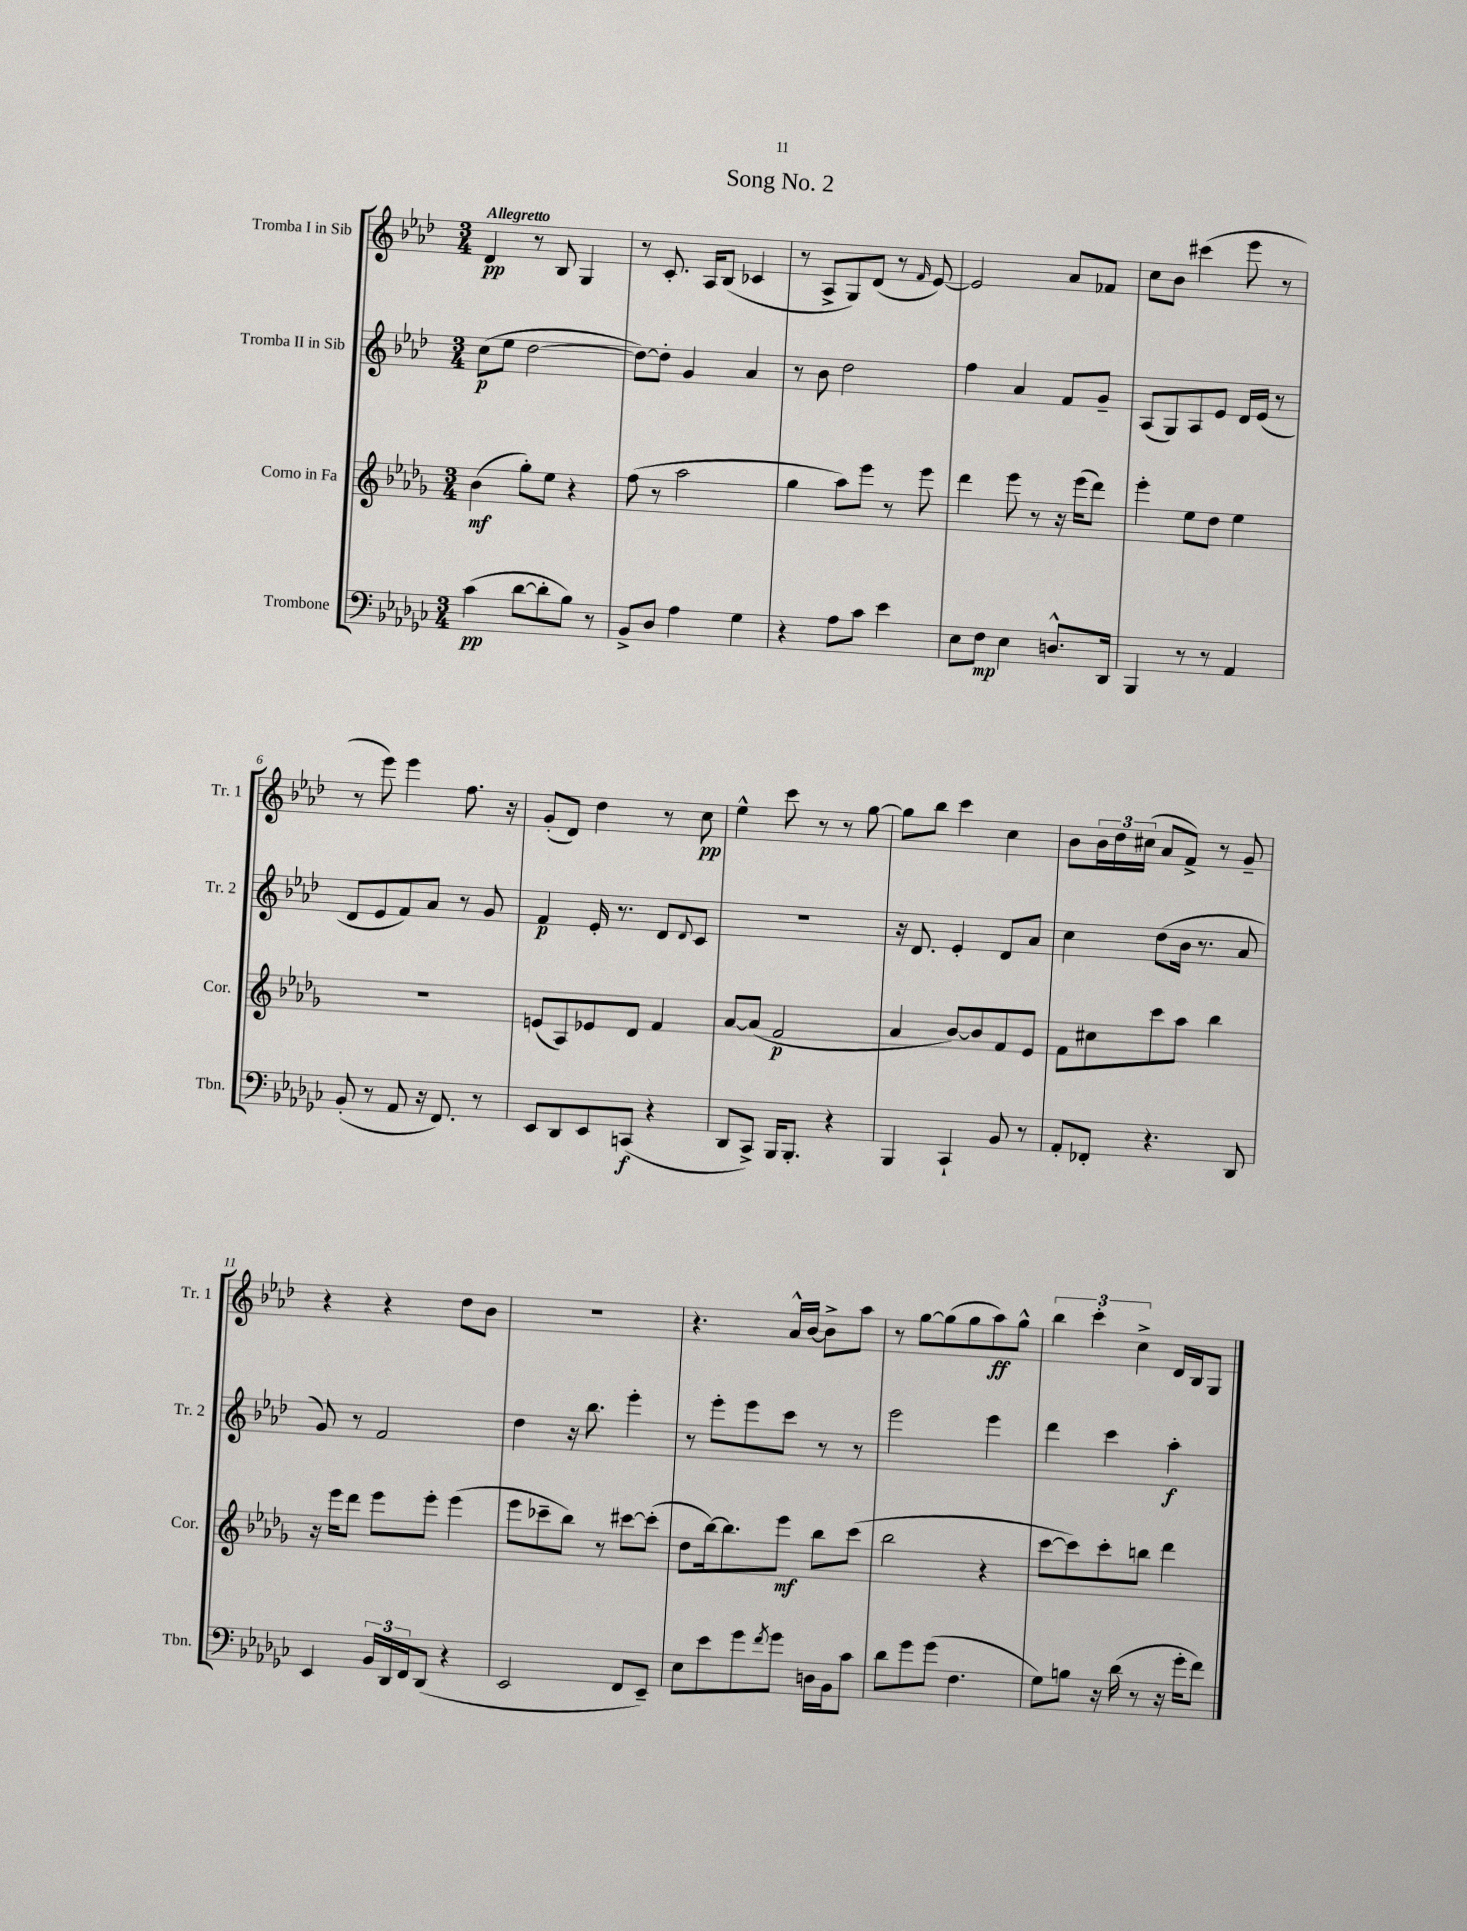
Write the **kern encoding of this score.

**kern	**dynam	**kern	**dynam	**kern	**dynam	**kern	**dynam
*part4	*part4	*part3	*part3	*part2	*part2	*part1	*part1
*staff4	*staff4	*staff3	*staff3	*staff2	*staff2	*staff1	*staff1
*I"Trombone	*	*I"Corno in Fa	*	*I"Tromba II in Sib	*	*I"Tromba I in Sib	*
*I'Tbn.	*	*I'Cor.	*	*I'Tr. 2	*	*I'Tr. 1	*
*clefF4	*	*clefG2	*	*clefG2	*	*clefG2	*
*k[b-e-a-d-g-c-]	*	*k[b-e-a-d-g-]	*	*k[b-e-a-d-]	*	*k[b-e-a-d-]	*
*M3/4	*	*M3/4	*	*M3/4	*	*M3/4	*
=1	=1	=1	=1	=1	=1	=1	=1
!	!	!	!	!	!	!LO:TX:a:B:t=Allegretto	!
(4c-\	pp	(4b-\	mf	(8cc\L	p	4d-/	pp
.	.	.	.	8ee-\J	.	.	.
[8d-\L	.	8gg-'\L)	.	[2dd-\	.	8r	.
8d-'\]	.	8ee-\J	.	.	.	8B-/	.
8B-\J)	.	4r	.	.	.	4G/	.
8r	.	.	.	.	.	.	.
=2	=2	=2	=2	=2	=2	=2	=2
8BB-^/L	.	(8ff\	.	8dd-\L_)	.	8r	.
8D-/J	.	8r	.	8dd-'\J]	.	8.c'/	.
4A-\	.	2aa-\	.	4g/	.	.	.
.	.	.	.	.	.	16A-/KL	.
.	.	.	.	.	.	(8B-/J	.
4G-\	.	.	.	4a-/	.	4c-X/	.
=3	=3	=3	=3	=3	=3	=3	=3
4r	.	4gg-\	.	8r	.	8r	.
.	.	.	.	8b-\	.	8A-^/L	.
8A-\L	.	8aa-\L)	.	2dd-\	.	8G/)	.
8c-\J	.	8eee-\J	.	.	.	(8d-/J	.
4e-\	.	8r	.	.	.	8r	.
.	.	.	.	.	.	16qqf/	.
.	.	8eee-\	.	.	.	[8e-/)	.
=4	=4	=4	=4	=4	=4	=4	=4
8E-\L	.	4ddd-\	.	4ff\	.	2e-/]	.
8F\J	mp	.	.	.	.	.	.
4E-\	.	8eee-\	.	4a-/	.	.	.
.	.	8r	.	.	.	.	.
8.Dn^^/L	.	16r	.	8f/L	.	8a-/L	.
.	.	(16eee-\KL	.	.	.	.	.
.	.	8ddd-\J)	.	8g~/J	.	8f-X/J	.
16DD-/Jk	.	.	.	.	.	.	.
=5	=5	=5	=5	=5	=5	=5	=5
4BBB-/	.	4eee-'\	.	(8A-/L	.	8cc\L	.
.	.	.	.	8G/)	.	8b-\J	.
8r	.	8ee-\L	.	8A-/	.	(4ccc#X\	.
8r	.	8dd-\J	.	8e-/J	.	.	.
4AA-/	.	4ee-\	.	16d-/LL	.	8eee-\	.
.	.	.	.	(16e-/JJ	.	.	.
.	.	.	.	8r	.	8r	.
!!LO:LB:g=z
=6	=6	=6	=6	=6	=6	=6	=6
(8BB-'/	.	2.r	.	8d-/L	.	8r	.
8r	.	.	.	8e-/	.	8eee-\)	.
8AA-/	.	.	.	8f/)	.	4eee-\	.
16r	.	.	.	8a-/J	.	.	.
8.FF/)	.	.	.	.	.	.	.
.	.	.	.	8r	.	8.ff\	.
8r	.	.	.	8g/	.	.	.
.	.	.	.	.	.	16r	.
=7	=7	=7	=7	=7	=7	=7	=7
8EE-/L	.	(8en/L	.	4f/	p	(8g'/L	.
8DD-/	.	8A-/)	.	.	.	8d-/J)	.
8EE-/	.	8e-X/	.	16e-'/	.	4dd-\	.
.	.	.	.	8.r	.	.	.
(8CCn/J	f	8d-/J	.	.	.	.	.
4r	.	4f/	.	8d-/L	.	8r	.
.	.	.	.	8qqd-/	.	.	.
.	.	.	.	8c/J	.	8cc\	pp
=8	=8	=8	=8	=8	=8	=8	=8
8DD-/L	.	[8a-/L	.	2.r	.	4ee-^^\	.
8CC-^/J)	.	(8a-/J]	.	.	.	.	.
16BBB-/KL	.	2f/	p	.	.	8ccc\	.
8.BBB-'/J	.	.	.	.	.	.	.
.	.	.	.	.	.	8r	.
4r	.	.	.	.	.	8r	.
.	.	.	.	.	.	[8gg\	.
=9	=9	=9	=9	=9	=9	=9	=9
4BBB-/	.	4a-/	.	16r	.	8gg\L]	.
.	.	.	.	8.d-/	.	.	.
.	.	.	.	.	.	8bb-\J	.
4CC-`/	.	[8b-/L)	.	4e-'/	.	4ccc\	.
.	.	8b-/]	.	.	.	.	.
8BB-/	.	8f/	.	8d-/L	.	4cc\	.
8r	.	8e-/J	.	8a-/J	.	.	.
=10	=10	=10	=10	=10	=10	=10	=10
8AA-'/L	.	8f\L	.	4cc\	.	8b-\L	.
8FF-X'/J	.	8cc#X\	.	.	.	24b-\L	.
.	.	.	.	.	.	24dd-\	.
.	.	.	.	.	.	(24cc#X\JJ	.
4.r	.	8ccc\	.	(8dd-\L	.	8a-/L	.
.	.	8aa-\J	.	16b-\Jk	.	8f^/J)	.
.	.	.	.	8.r	.	.	.
.	.	4bb-\	.	.	.	8r	.
8DD-/	.	.	.	8a-/	.	8g~/	.
!!LO:LB:g=z
=11	=11	=11	=11	=11	=11	=11	=11
4EE-/	.	16r	.	8g/)	.	4r	.
.	.	16eee-\KL	.	.	.	.	.
.	.	8ddd-\J	.	8r	.	.	.
24BB-/LL	.	8eee-\L	.	2f/	.	4r	.
24DD-/	.	.	.	.	.	.	.
24FF/J	.	.	.	.	.	.	.
(8DD-/J	.	8eee-'\J	.	.	.	.	.
4r	.	(4eee-\	.	.	.	8dd-\L	.
.	.	.	.	.	.	8b-\J	.
=12	=12	=12	=12	=12	=12	=12	=12
2EE-/	.	8eee-\L	.	4dd-\	.	2.r	.
.	.	8ccc-X~\	.	.	.	.	.
.	.	8bb-\J)	.	16r	.	.	.
.	.	.	.	8.bb-\	.	.	.
.	.	8r	.	.	.	.	.
8FF/L	.	[8ccc#X\L	.	4eee-'\	.	.	.
8EE-~/J)	.	(8ccc#'\J]	.	.	.	.	.
=13	=13	=13	=13	=13	=13	=13	=13
8E-\L	.	8dd-\L	.	8r	.	4.r	.
8e-\	.	[16bb-\k)	.	8eee-'\L	.	.	.
.	.	8.bb-\]	.	.	.	.	.
8g-\	.	.	.	8eee-\	.	.	.
8qf/	.	.	.	.	.	.	.
8g-\J	.	8eee-\J	mf	8ccc\J	.	16a-^^/LL	.
.	.	.	.	.	.	[16b-/JJ	.
16Dn\LL	.	8bb-\L	.	8r	.	8b-^\L]	.
16BB-\J	.	.	.	.	.	.	.
8c-\J	.	(8ccc\J	.	8r	.	8aa-\J	.
=14	=14	=14	=14	=14	=14	=14	=14
8d-\L	.	2bb-\	.	2eee-\	.	8r	.
8g-\	.	.	.	.	.	[8gg\L	.
(8g-\J	.	.	.	.	.	(8gg\]	.
4.F\	.	.	.	.	.	8gg\	.
.	.	4r	.	4eee-\	.	8aa-\)	ff
.	.	.	.	.	.	8gg^^\J	.
=15	=15	=15	=15	=15	=15	=15	=15
8G-\L)	.	[8ccc\L	.	4ddd-\	.	6bb-\	.
8Bn\J	.	8ccc\])	.	.	.	.	.
.	.	.	.	.	.	6ccc'\	.
16r	.	8ccc'\	.	4ccc\	.	.	.
(16d-\	.	.	.	.	.	.	.
.	.	.	.	.	.	6cc^\	.
8r	.	8bbn\J	.	.	.	.	.
16r	.	4ddd-\	.	4aa-'\	f	16d-/LL	.
16g-'\KL	.	.	.	.	.	16B-/J	.
8f\J)	.	.	.	.	.	8G/J	.
==	==	==	==	==	==	==	==
*-	*-	*-	*-	*-	*-	*-	*-
